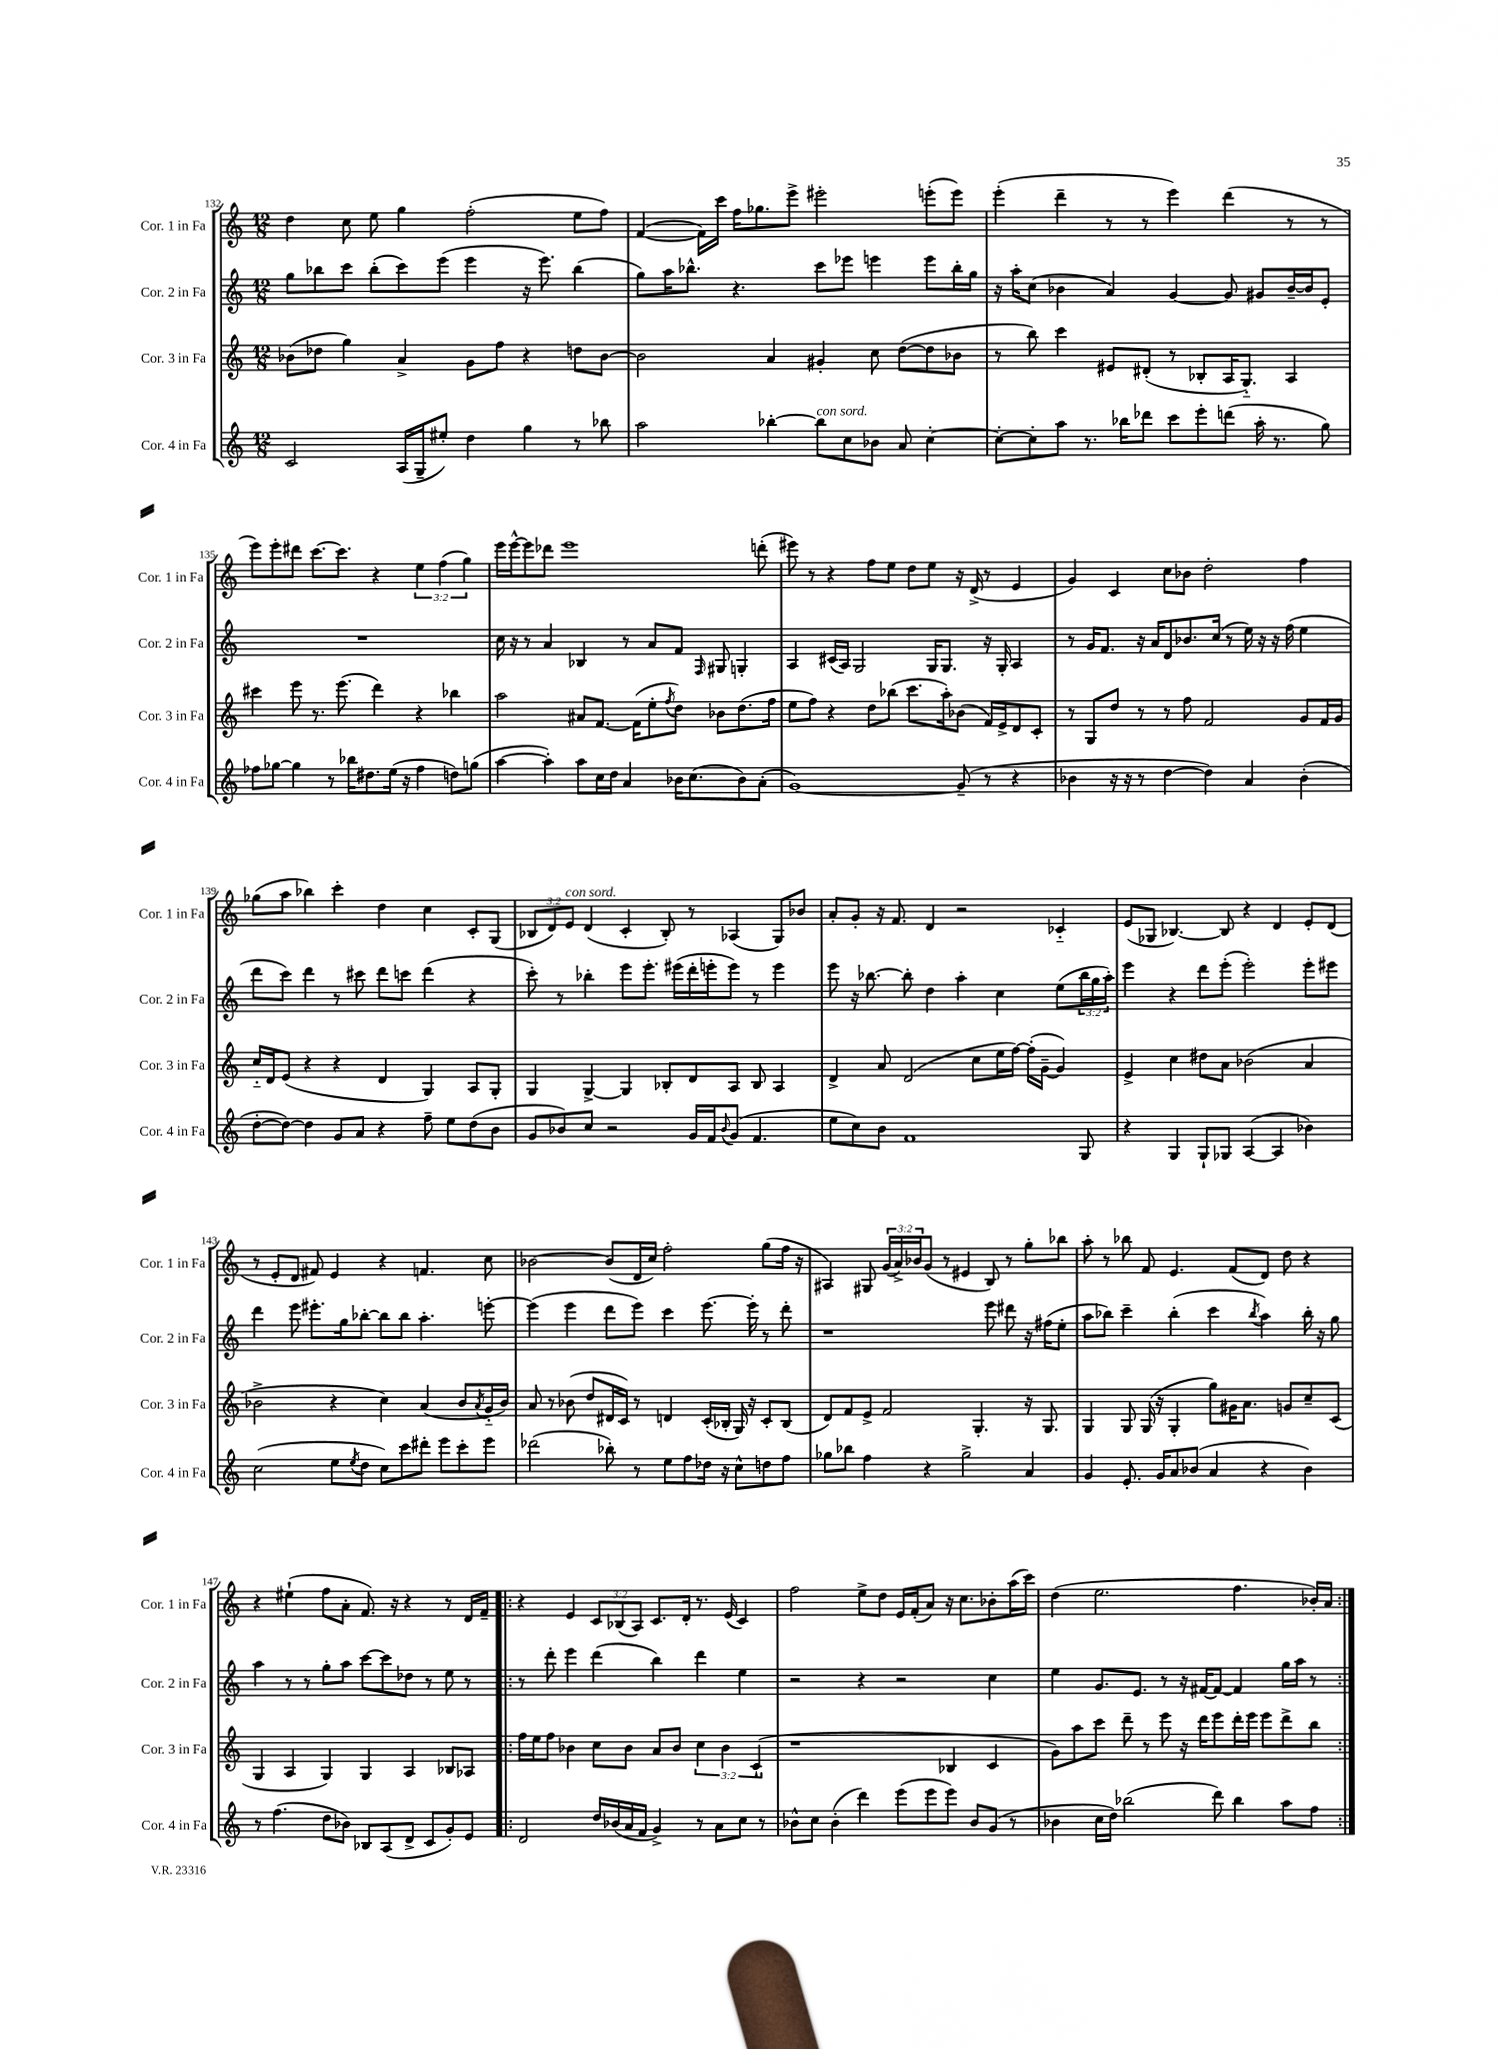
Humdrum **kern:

**kern	**kern	**kern	**kern
*part4	*part3	*part2	*part1
*staff4	*staff3	*staff2	*staff1
*I"Cor. 4 in Fa	*I"Cor. 3 in Fa	*I"Cor. 2 in Fa	*I"Cor. 1 in Fa
*I'Cor. 4 in Fa	*I'Cor. 3 in Fa	*I'Cor. 2 in Fa	*I'Cor. 1 in Fa
*clefG2	*clefG2	*clefG2	*clefG2
*k[]	*k[]	*k[]	*k[]
*M12/8	*M12/8	*M12/8	*M12/8
=132	=132	=132	=132
2c/	(8b-X\L	8gg\L	4dd\
.	8dd-X\J	8bb-X\	.
.	4gg\)	8ccc\J	8cc\
.	.	(8bb-'\L	8ee\
(16A/LL	4a^/	8ccc\)	4gg\
16G~/J	.	.	.
8ee#X'/J)	.	(8eee\J	.
4dd\	8g\L	4eee\	(2ff'\
.	8ff\J	.	.
4gg\	4r	16r	.
.	.	8.eee\)	.
8r	8ddn\L	(4bb-\	8ee\L
8bb-X\	[8b-\J	.	8ff\J)
=133	=133	=133	=133
2aa\	2b-\]	8gg\L)	([4f/
.	.	16aa\K	.
.	.	8.bb-X^^\J	.
.	.	.	16f\LL])
.	.	.	16ccc\JJ
.	.	4.r	16ff\KL
.	.	.	8.gg-X\
[4bb-X'\	4a/	.	.
.	.	.	8eee^\J
!LO:TX:a:i:t=con sord.	!	!	!
8bb-\L]	4g#X'/	8ccc\L	2eee#X'\
8cc\	.	8eee-X\J	.
8b-X\J	8cc\	4eeen\	.
8a/	([8dd\L	.	.
[4cc'\	8dd\]	8eee\L	(8eeen'\L
.	8b-X\J	16bb-'\L	8eee\J)
.	.	16gg\JJ	.
=134	=134	=134	=134
8cc'\L_	8r	16r	(4eee'\
.	.	16aa'\KL	.
8cc'\]	8bb\)	(8cc\J	.
8aa\J	4ccc\	4b-X\	4ddd~\
8.r	.	.	.
.	8e#X/L	4a/)	8r
16bb-X\KL	.	.	.
8ddd-X\J	(8d#X'/J	.	8r
8ccc\L	8r	[4g/	4eee\)
8eee'\	8B-X'/L	.	.
(8dddn\J	16A/K	8g/]	(4ddd\
.	8.G/J)	.	.
16aa'\	.	8g#X/L	.
8.r	.	.	.
.	4A/	[16b-~/L	8r
.	.	16b-/J]	.
8gg\)	.	8e'/J	8r
!!LO:LB:g=z
=135	=135	=135	=135
8ff-X\L	4ccc#X\	1.r	8eee\L)
[8gg-X\J	.	.	8eee'\
4gg-\]	8eee\	.	8ddd#X\J
.	8.r	.	[8.ccc\L
8r	.	.	.
.	(8.eee\	.	8.ccc\J]
16bb-X\KL	.	.	.
8.dd#X\	.	.	.
.	4ddd\)	.	4r
(16ee\Jk	.	.	.
16r	.	.	.
4ff-\	4r	.	6ee\
.	.	.	(6ff\
8ddn\L)	4bb-X\	.	.
.	.	.	6gg\)
(8ggn\J	.	.	.
=136	=136	=136	=136
[4aa\	2aa\	16cc\	16eee\LL
.	.	16r	[16eee^^\J
.	.	8r	8eee\]
4aa'\])	.	4a/	8ddd-X\J
.	.	.	1eee
8aa\L	8a#X/L	4B-X/	.
16cc\L	[8.f/J	.	.
16dd\JJ	.	.	.
4a/	.	8r	.
.	(16f\KL]	.	.
.	8ee'\	8a/L	.
.	8qff/	.	.
16b-X\KL	8dd\J)	8f/J	.
(8.cc\	.	.	.
.	.	16qqF/	.
.	8b-X\L	8G#X/	.
8b-\)	(8.dd\	4Gn'/	.
(8a'\J	.	.	(8dddn'\
.	16ff\Jk	.	.
=137	=137	=137	=137
[1g)	8ee\L	4A/	8eee#X\)
.	8ff\J)	.	8r
.	4r	(16c#X/LL	4r
.	.	16A/JJ)	.
.	.	2G/	.
.	8dd\L	.	8ff\L
.	(8bb-X\J	.	8ee\J
.	8.ccc\L	.	8dd\L
.	.	16G/KL	8ee\J
.	16aa'\k)	8.G/J	.
(8g~/]	(8b-X\J	.	16r
.	.	.	(16d^/
8r	16f/LL)	16r	8r
.	16e^/J	16G'/	.
4r	8d/	4A/	4e/
.	8c'/J	.	.
=138	=138	=138	=138
4b-X\	8r	8r	4g/)
.	8G/L	16g/KL	.
.	.	8.f/J	.
16r	8dd/J	.	4c/
16r	.	.	.
8r	8r	16r	.
.	.	16a/KL	.
[4dd\	8r	8d/	8cc\L
.	8ff\	8.b-X/	8b-X\J
4dd\])	2f/	.	2dd'\
.	.	(16cc/Jk	.
.	.	8r	.
4a/	.	16ee\)	.
.	.	16r	.
.	.	16r	.
.	.	(16ff\	.
(4b-'\	8g/L	4ee\	4ff\
.	16f/L	.	.
.	16g/JJ	.	.
!!LO:LB:g=z
=139	=139	=139	=139
[8dd'\L	16cc/LL	8ddd\L	(8gg-X\L
.	16d/J	.	.
8dd\J_)	(8e/J	8ccc\J)	8aa\J
4dd\]	4r	4ddd\	4bb-X\)
8g/L	4r	8r	4ccc'\
8a/J	.	8ccc#X\	.
4r	4d/	8ddd\L	4dd\
.	.	8cccn\J	.
8ff~\	4G/)	(4ddd\	4cc\
8ee\L	.	.	.
(8dd\	8A/L	4r	8c'/L
8b\J	8G'/J	.	(8G/J
=140	=140	=140	=140
8g/L	4G/	8ccc'\)	12B-X/L
.	.	.	12d/)
8b-X/)	.	8r	.
!	!	!	!LO:TX:a:i:t=con sord.
.	.	.	12e/J
8cc/J	[4G^/	4bb-X'\	(4d/
2r	.	.	.
.	4G/]	8eee\L	4c'/
.	.	8.eee'\J	.
.	8B-X'/L	.	8B-'/)
.	.	(16eee#X\LL	.
16g/LL	8d/	16ddd'\	8r
16f/J	.	16eeen'\J	.
8qqb-/	.	.	.
(8g/J	8A/J	8eee\J)	(4A-X/
4.f/	8B-/	8r	.
.	4A/	4eee\	8G/L)
.	.	.	8b-X/J
=141	=141	=141	=141
8ee\L	4d^/	8eee\	8a'/L
8cc\)	.	16r	8g'/J
.	.	[8.bb-X\	.
8b\J	8a/	.	16r
.	.	.	8.f/
1f	(2d/	8bb-'\]	.
.	.	4dd\	4d/
.	.	4aa'\	2r
.	8cc\L	.	.
.	16ee\L	4cc\	.
.	[16ff\JJ)	.	.
.	(16ff'\LL]	.	.
.	[16g~\JJ	.	.
.	4g/])	(8ee\L	4c-X/
8G/	.	24bb-\L	.
.	.	24gg\	.
.	.	24aa'\JJ)	.
=142	=142	=142	=142
4r	4e^/	4eee\	(8e/L
.	.	.	8G-X/J
4G/	4cc\	4r	[4.B-X/)
8G`/L	8dd#X\L	8ddd\L	.
8G-X/J	8a\J	(8eee'\J	8B-/]
([4A/	(2b-X\	2eee'\)	4r
4A/]	.	.	4d/
4b-X\)	4a/	8eee'\L	8e'/L
.	.	8eee#X\J	(8d/J
!!LO:LB:g=z
=143	=143	=143	=143
(2cc\	2b-X^\	4ddd\	8r
.	.	.	8e'/L
.	.	8eee\	8d/J
.	.	8.eee#X'\L	8f#X/)
8ee\L	4r	.	4e/
.	.	16gg\k	.
8qee/	.	.	.
8dd\J	.	[8bb-X'\J	.
8cc\L)	4cc\)	8bb-\L]	4r
8ccc\	.	8bb-\J	.
8ddd#X'\J	(4a/	4.aa'\	4.fn/
8eee\L	.	.	.
8ccc'\	8b-/L	.	.
.	8qa/	.	.
8eee\J	16g/L	[8eeen'\	8cc\
.	16b-/JJ)	.	.
=144	=144	=144	=144
(2ddd-X\	8a/	(4eee\]	[2b-X\
.	8r	.	.
.	(8b-X\	4eee\	.
.	8dd/L	.	.
8bb-X'\)	16d#X/L	8ddd\L	(8b-/L]
.	16c/JJ)	.	.
8r	8r	8eee\J)	16d/L
.	.	.	16cc/JJ)
8ee\L	4dn/	4ccc\	2ff'\
8ff\	.	.	.
16dd-X\Jk	(16c'/LL	[8.eee\	.
16r	16B-X'/JJ	.	.
8cc^^\L	16G/)	.	.
.	16r	16eee'\]	.
8ddn\	8c'/L	8r	(8gg\L
8ff\J	(8B-/J	8ddd'\	16ff\Jk
.	.	.	16r
=145	=145	=145	=145
8gg-X\L	8d/L)	1r	4A#X/)
8bb-X\J	8f/	.	.
4ff\	8e^/J	.	8G#X/
.	2f/	.	(24g/LL
.	.	.	24a^/)
.	.	.	24b-X/J
4r	.	.	(8g/J
.	.	.	8r
2gg-^\	.	.	4e#X/
.	4.G'/	.	.
.	.	8eee\	8B/)
.	.	8ddd#X\	8r
4a/	16r	16r	8gg'\L
.	8.G/	(16ff#X\KL	.
.	.	8ee'\J	8bb-X\J
=146	=146	=146	=146
4g/	4G/	8aa\L	8aa'\
.	.	8bb-X\J)	8r
8.e'/	8G/	4ccc~\	8bb-X\
.	(16G/	.	8f/
16g/KL	16r	.	.
8a/	4G'/	(4bb-'\	4.e/
(8b-X/J	.	.	.
4a/	8gg\L)	4ccc\	.
.	16g#X\K	.	(8f/L
.	8.a\J	.	.
.	.	8qbb-/	.
4r	.	4aa\)	8d/J)
.	8gn/L	.	8dd\
4b-\)	8cc~/	16bb-'\	4r
.	.	16r	.
.	(8c/J	8gg\	.
!!LO:LB:g=z
=147	=147	=147	=147
8r	4G/	4aa\	4r
(4.ff\	.	.	.
.	4A/	8r	(4ee#X`\
.	.	8r	.
8dd\L	4G/)	8gg'\L	8ff\L
8b-X\J)	.	8aa\J	8a'\J
8B-X/L	4G/	[8ccc\L	8.f/)
(8A/	.	8ccc\]	.
.	.	.	16r
8d^/J	4A/	8dd-X\J	4r
8c/L	.	8r	.
8g'/)	8B-X/L	8ee\	8r
8e/J	8A-X/J	8r	16d/LL
.	.	.	16f~/JJ
=148!|:	=148!|:	=148!|:	=148!|:
2d/	16ff\LL	8r	4r
.	16ee\J	.	.
.	8ff\J	8ddd'\	.
.	4b-X\	4eee\	4e/
16dd/LL	8cc\L	(4ddd\	12c/L
(16b-X/	.	.	.
.	.	.	(12B-X/
16a/	8b-\J	.	.
.	.	.	12A/J)
16f/JJ	.	.	.
4g^/)	8a/L	4bb\)	8.c/L
.	8b-/J	.	.
.	.	.	16d'/Jk
8r	6cc\	4ddd\	8.r
8a\L	.	.	.
.	6b-\	.	.
.	.	.	(16e/
8cc\J	.	4ee\	4c/)
.	(6c`/	.	.
8r	.	.	.
=149	=149	=149	=149
8b-X^^\L	1r	2r	2ff\
8cc\J	.	.	.
(4b-'\	.	.	.
4ddd\)	.	4r	8ee^\L
.	.	.	8dd\J
(8eee\L	.	2r	16e/LL
.	.	.	(16f'/J
8eee\	.	.	8a/J)
8eee\J)	4B-X/	.	16r
.	.	.	8.cc\L
8b-/L	.	.	.
(8g/J	4c/	4cc\	8b-X'\
8r	.	.	(16aa\L
.	.	.	16ccc\JJ)
=150	=150	=150	=150
4b-X\	8g\L)	4ee\	(4dd\
.	8aa\	.	.
16cc\LL	8ccc\J	8.g/L	2.ee\
16dd\JJ)	.	.	.
(2bb-X\	8ddd~\	.	.
.	.	8.e/J	.
.	8r	.	.
.	8eee\	8r	.
.	16r	16r	.
.	16ddd\KL	[16f#X/KL	.
8ddd\)	8eee\	8f#/J_	.
4bb-\	16ddd'\L	4f#/]	4.ff\
.	16eee\JJ	.	.
.	8eee\L	.	.
8aa\L	8ddd^\	16gg\LL	.
.	.	16aa\JJ	.
8ff\J	8bb\J	8r	16b-X'/LL)
.	.	.	16a/JJ
=:|!	=:|!	=:|!	=:|!
*-	*-	*-	*-
